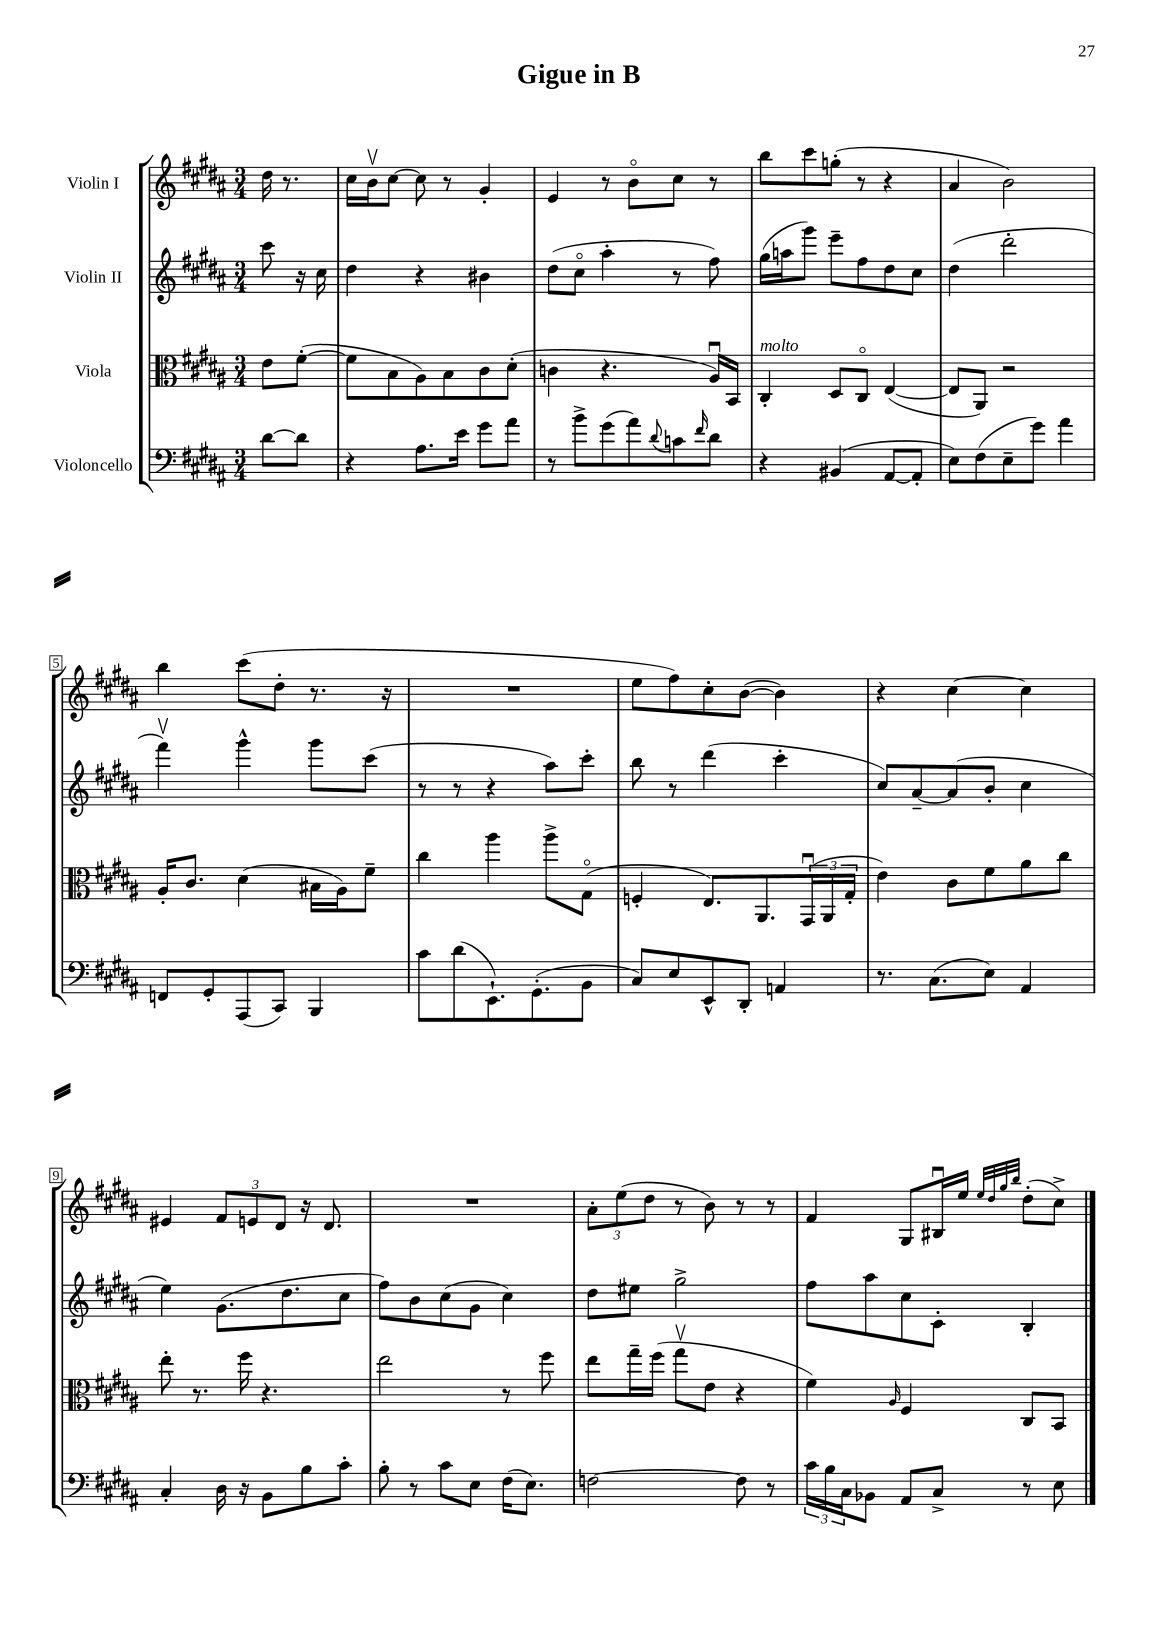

**kern	**kern	**kern	**kern
*staff4	*staff3	*staff2	*staff1
*clefF4	*clefC3	*clefG2	*clefG2
*k[f#c#g#d#a#]	*k[f#c#g#d#a#]	*k[f#c#g#d#a#]	*k[f#c#g#d#a#]
*M3/4	*M3/4	*M3/4	*M3/4
[8d#\L	8e\L	8ccc#\	16dd#\
.	.	.	8.r
8d#\]J	([8f#'\J	16r	.
.	.	16cc#\	.
=	=	=	=
4r	8f#\]L	4dd#\	16cc#\LL
.	.	.	16bv\J
.	8B\	.	[8cc#\J
8.A#\L	8A#\)	4r	8cc#\]
.	8B\	.	8r
16e\Jk	.	.	.
8g#\L	8c#\	4b#\	4g#'/
8a#\J	(8d#'\J	.	.
=	=	=	=
8r	4c\	(8dd#\L	4e/
8b^\L	.	8cc#o\J	.
(8g#\	4.r	4aa#'\	8r
8a#\)	.	.	8bo\L
8qqd#/	.	.	.
8c\	.	8r	8cc#\J
16qqf#/	.	.	.
8d#\J	16A#u/LL)	8ff#\)	8r
.	16BB/JJ	.	.
=	=	=	=
4r	4C#'/	(16gg#\LL	8bb\L
.	.	16aa\J	.
.	.	8ggg#\J)	8ccc#\
(4BB#/	8D#/L	8eee~\L	(8gg'\J
.	8C#o/J	8ff#\	8r
[8AA#/L	([4E/	8dd#\	4r
8AA#'/]J	.	8cc#\J	.
=	=	=	=
8E\L)	8E/]L	(4dd#\	4a#/
(8F#\	8AA#/J)	.	.
8E~\	2r	2ddd#'\	2b\)
8g#\J)	.	.	.
4a#\	.	.	.
=	=	=	=
8FF/L	16A#'/LK	4fff#v\)	4bb\
.	8.c#/J	.	.
8GG#'/	.	.	.
(8AAA#/	(4d#\	4ggg#^^\	(8ccc#\L
8CC#/J)	.	.	8dd#'\J
4BBB/	16B#\LL	8ggg#\L	8.r
.	16A#\J)	.	.
.	8f#~\J	(8ccc#\J	.
.	.	.	16r
=	=	=	=
8c#\L	4cc#\	8r	2.r
(8d#\	.	8r	.
8.EE`\)	4aa#\	4r	.
(8.GG#'\	.	.	.
.	8aa#^\L	8aa#\L)	.
8BB\J	(8G#o\J	8ccc#'\J	.
=	=	=	=
8C#/L)	4F'/	8bb\	8ee\L
8E/	.	8r	8ff#\)
8EE^^/	8.E/L)	(4ddd#\	8cc#'\
8DD#'/J	.	.	([8b\J
.	8.AA#/	.	.
4AA/	.	4ccc#'\	4b\])
.	(24GG#u/L	.	.
.	24AA#/	.	.
.	24G#'/JJ	.	.
=	=	=	=
8.r	4e\)	8cc#/L)	4r
.	.	[8a#~/	.
(8.C#\L	.	.	.
.	8c#\L	(8a#/]	[4cc#\
8E\J)	8f#\	8b'/J	.
4AA#/	8a#\	4cc#\	4cc#\]
.	8cc#\J	.	.
=	=	=	=
4C#'/	8ee'\	4ee\)	4e#/
.	8.r	.	.
16D#\	.	(8.g#\L	12f#/L
16r	16ff#\	.	.
.	.	.	12e/
8BB\L	4.r	.	.
.	.	.	12d#/J
.	.	8.dd#\	.
8B\	.	.	16r
.	.	.	8.d#/
8c#'\J	.	8cc#\J	.
=	=	=	=
8B'\	2ee\	8ff#\L)	2.r
8r	.	8b\	.
8c#\L	.	(8cc#\	.
8E\J	.	8g#\J	.
(16F#\LK	8r	4cc#\)	.
8.E\J)	.	.	.
.	8ff#\	.	.
=	=	=	=
[2F\	8ee\L	8dd#\L	12a#'\L
.	.	.	(12ee\
.	16gg#~\L	8ee#\J	.
.	.	.	12dd#\J
.	(16ff#\JJ	.	.
.	8gg#v\L	2gg#^\	8r
.	8e\J	.	8b\)
8F\]	4r	.	8r
8r	.	.	8r
=	=	=	=
24c#\LL	4f#\)	8ff#\L	4f#/
24B\	.	.	.
24C#\J	.	.	.
8BB-\J	.	8aa#\	.
.	16qqA#/	.	.
8AA#/L	4F#/	8cc#\	8G#/L
8C#^/J	.	8c#'\J	16B#u/L
.	.	.	16ee/JJ
.	.	.	32qqee/LLL
.	.	.	32qqdd#/
.	.	.	32qqgg#/
.	.	.	32qqbb/JJJ
8r	8C#/L	4B'/	(8dd#'\L
8E\	8BB/J	.	8cc#^\J)
==	==	==	==
*-	*-	*-	*-
